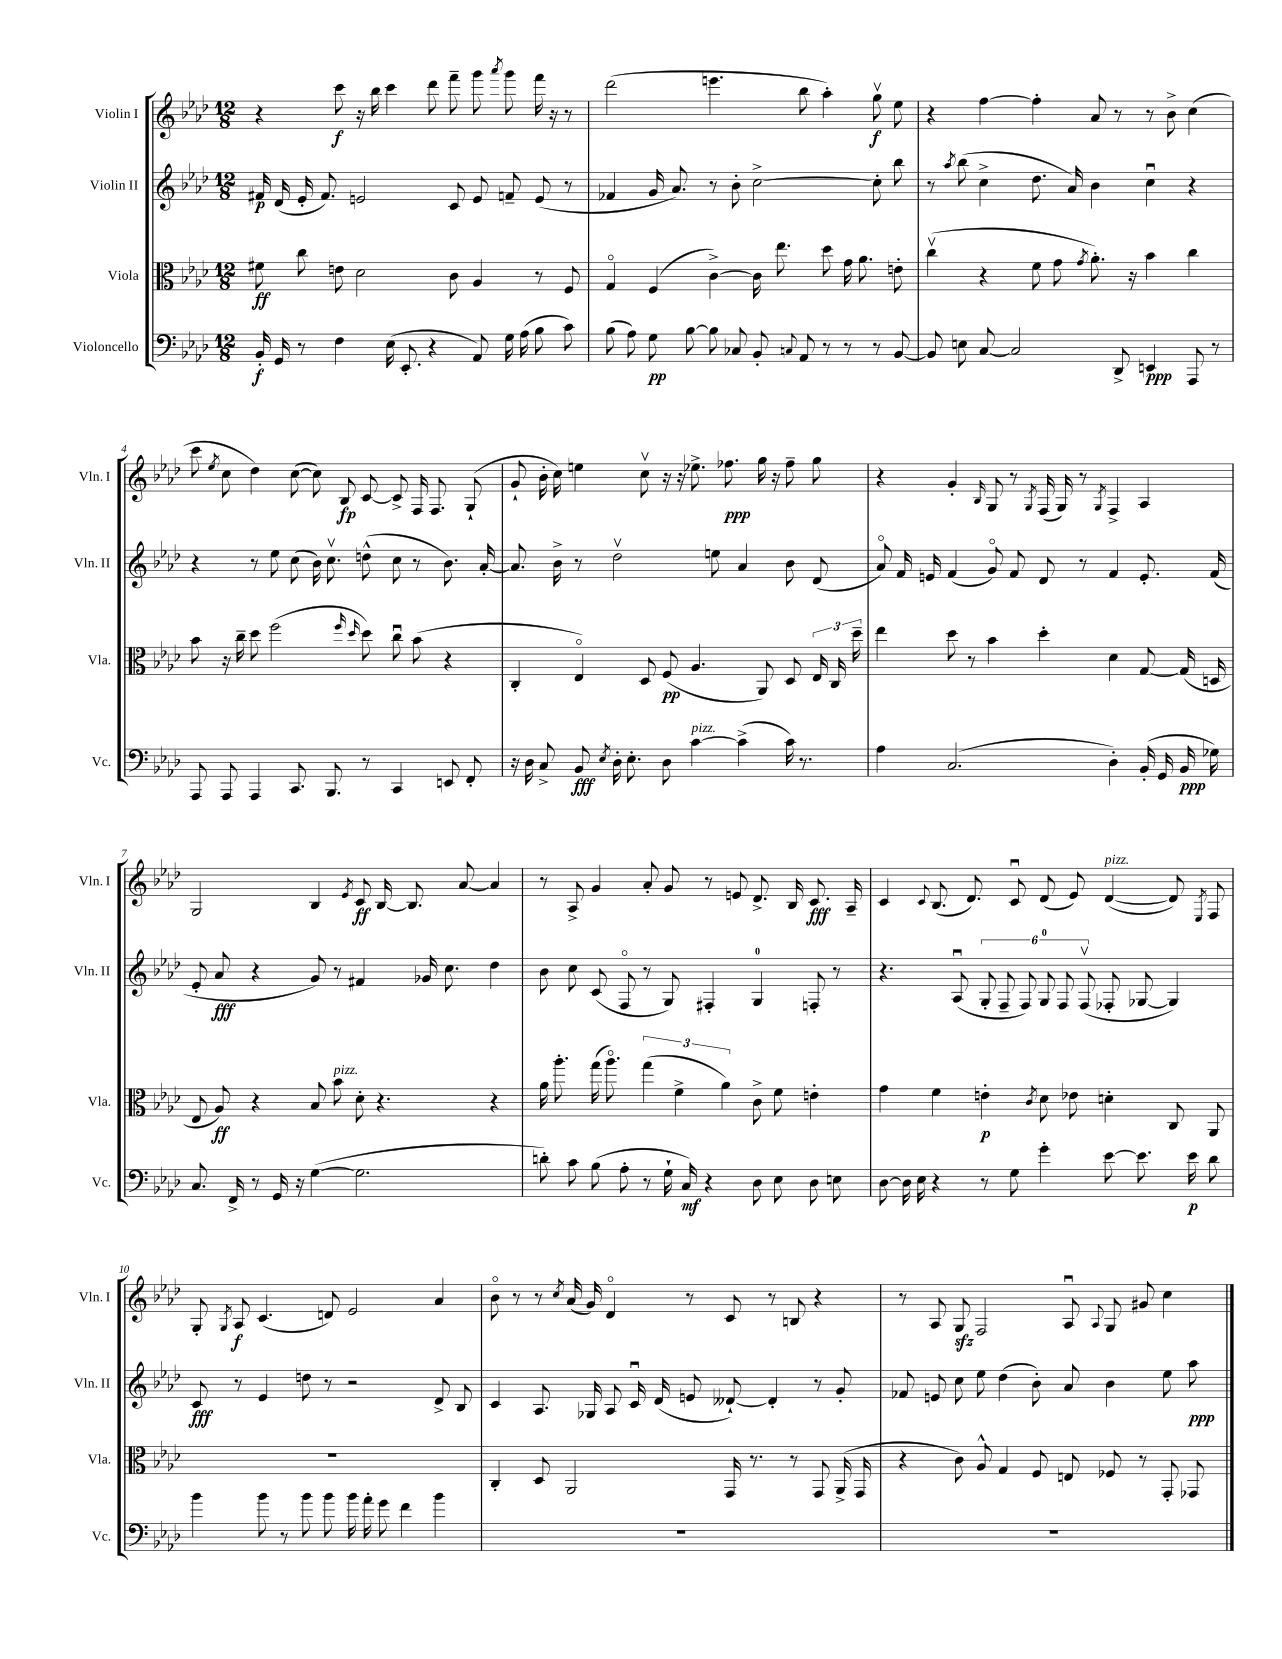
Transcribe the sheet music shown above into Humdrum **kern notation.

**kern	**dynam	**kern	**dynam	**kern	**dynam	**kern	**dynam
*part4	*part4	*part3	*part3	*part2	*part2	*part1	*part1
*staff4	*staff4	*staff3	*staff3	*staff2	*staff2	*staff1	*staff1
*I"Violoncello	*	*I"Viola	*	*I"Violin II	*	*I"Violin I	*
*I'Vc.	*	*I'Vla.	*	*I'Vln. II	*	*I'Vln. I	*
*clefF4	*	*clefC3	*	*clefG2	*	*clefG2	*
*k[b-e-a-d-]	*	*k[b-e-a-d-]	*	*k[b-e-a-d-]	*	*k[b-e-a-d-]	*
*M12/8	*	*M12/8	*	*M12/8	*	*M12/8	*
=1	=1	=1	=1	=1	=1	=1	=1
16BB-'/	f	8f#X\	ff	16f#X/	p	4r	.
16GG/	.	.	.	(16d-/	.	.	.
8r	.	8cc\	.	16e-'/	.	.	.
.	.	.	.	8.f#/)	.	.	.
4F\	.	8en\	.	.	.	8ccc\	f
.	.	2d-\	.	2en/	.	16r	.
.	.	.	.	.	.	16bb-\	.
(16E-\	.	.	.	.	.	4ccc\	.
8.EE-'/	.	.	.	.	.	.	.
4r	.	.	.	.	.	8ddd-\	.
.	.	8c\	.	8c/	.	8fff~\	.
8AA-/)	.	4A-/	.	8e/	.	8ggg\	.
.	.	.	.	.	.	8qaaa-/	.
16G\	.	.	.	8fn~/	.	8ggg\	.
(16A-\	.	.	.	.	.	.	.
8B-\	.	8r	.	(8e/	.	16fff\	.
.	.	.	.	.	.	16r	.
8c\)	.	8F/	.	8r	.	8r	.
=2	=2	=2	=2	=2	=2	=2	=2
(8B-\	.	4G/	.	4f-X/	.	(2ddd-\	.
8A-\)	.	.	.	.	.	.	.
8G\	pp	(4F/	.	16g/	.	.	.
.	.	.	.	8.a-/)	.	.	.
[8B-\	.	.	.	.	.	.	.
8B-\]	.	[4c^\)	.	8r	.	4.eeen\	.
8C-X/	.	.	.	8b-'\	.	.	.
8BB-'/	.	16c\]	.	[2cc^\	.	.	.
.	.	8.ee-\	.	.	.	.	.
8qqCn/	.	.	.	.	.	.	.
8AA-/	.	.	.	.	.	8bb-\	.
8r	.	8dd-\	.	.	.	4aa-'\)	.
8r	.	16g\	.	.	.	.	.
.	.	8.a-\	.	.	.	.	.
8r	.	.	.	8cc'\]	.	8ggv\	f
[8BB-/	.	8en'\	.	8bb-\	.	8ee-\	.
=3	=3	=3	=3	=3	=3	=3	=3
8BB-/]	.	(4ccv\	.	8r	.	4r	.
.	.	.	.	8qaa-/	.	.	.
8En\	.	.	.	(8bb-\	.	.	.
[8C/	.	4r	.	4cc^\	.	[4ff\	.
2C/]	.	.	.	.	.	.	.
.	.	8f\	.	8.dd-\	.	4ff'\]	.
.	.	8g\	.	.	.	.	.
.	.	.	.	16a-/)	.	.	.
.	.	8qg/	.	.	.	.	.
.	.	8.a-'\)	.	4b-\	.	8a-/	.
8DD-^/	.	.	.	.	.	8r	.
.	.	16r	.	.	.	.	.
4EEn/	ppp	4b-\	.	4ccu\	.	8r	.
.	.	.	.	.	.	8b-^\	.
8AAA-/	.	4cc\	.	4r	.	(4cc\	.
8r	.	.	.	.	.	.	.
!!LO:LB:g=z
=4	=4	=4	=4	=4	=4	=4	=4
8AAA-/	.	8b-\	.	4r	.	8ccc\	.
.	.	.	.	.	.	8qee-/	.
8AAA-/	.	16r	.	.	.	8cc\	.
.	.	16cc~\	.	.	.	.	.
4AAA-/	.	8dd-\	.	8r	.	4dd-\)	.
.	.	(2ff\	.	8ee-\	.	.	.
8.CC/	.	.	.	(8cc\	.	([8cc\	.
.	.	.	.	16b-\)	.	8cc\])	.
8.BBB-/	.	.	.	8.ccv\	.	.	.
.	.	.	.	.	.	8B-/	fp
.	.	16qqff/	.	.	.	.	.
.	.	16qqdd-/	.	.	.	.	.
8r	.	8dd-\)	.	(8ddn^^\	.	[8c/	.
4CC/	.	8ccu\	.	8cc\	.	8c^/]	.
.	.	(8b-\	.	8r	.	16F/	.
.	.	.	.	.	.	8.F/	.
8EEn/	.	4r	.	8.b-\)	.	.	.
8FF'/	.	.	.	.	.	(8G`/	.
.	.	.	.	[16a-'/	.	.	.
=5	=5	=5	=5	=5	=5	=5	=5
16r	.	4C'/	.	8.a-/]	.	8g`/	.
16D-\	.	.	.	.	.	.	.
8C^/	.	.	.	.	.	16b-'\	.
.	.	.	.	16b-^\	.	16cc\)	.
8BB-/	fff	4E-/)	.	8r	.	4een\	.
8qE-/	.	.	.	.	.	.	.
16D-'\	.	.	.	2dd-v\	.	.	.
8.E-'\	.	.	.	.	.	.	.
.	.	8D-/	.	.	.	8ccv\	.
8D-\	.	(8F/	pp	.	.	16r	.
.	.	.	.	.	.	16r	.
!LO:TX:a:i:t=pizz.	!	!	!	!	!	!	!
[4c\	.	4.A-/	.	.	.	8.ee-X^\	.
.	.	.	.	8een\	.	.	.
.	.	.	.	.	.	8.ff-X\	ppp
(4c^\]	.	.	.	4a-/	.	.	.
.	.	8AA-/)	.	.	.	16gg\	.
.	.	.	.	.	.	16r	.
16c\)	.	8D-/	.	8b-\	.	8ff-~\	.
8.r	.	.	.	.	.	.	.
.	.	24E-/	.	(8d-/	.	8gg\	.
.	.	24C/	.	.	.	.	.
.	.	24dd-~\	.	.	.	.	.
=6	=6	=6	=6	=6	=6	=6	=6
4A-\	.	4ee-\	.	8a-/)	.	4r	.
.	.	.	.	16f/	.	.	.
.	.	.	.	16en/	.	.	.
(2.C/	.	8dd-\	.	(4f/	.	4g'/	.
.	.	8r	.	.	.	.	.
.	.	.	.	.	.	16qqB-/	.
.	.	4b-\	.	8g/)	.	8G/	.
.	.	.	.	8f/	.	8r	.
.	.	.	.	.	.	8qG/	.
.	.	4dd-'\	.	8d-/	.	(16F/	.
.	.	.	.	.	.	16G/)	.
.	.	.	.	8r	.	8r	.
.	.	.	.	.	.	8qG/	.
4D-'\)	.	4d-\	.	4f/	.	4F^/	.
(16BB-'/	.	[8G/	.	8.e'/	.	4A-/	.
16GG/	.	.	.	.	.	.	.
16BB-/	ppp	(16G/]	.	.	.	.	.
16G-X\)	.	16Dn/	.	(16f/	.	.	.
!!LO:LB:g=z
=7	=7	=7	=7	=7	=7	=7	=7
8.C/	.	8E-/	.	8e-'/	.	2G/	.
.	.	8A-/)	ff	8a-/	fff	.	.
16FF^/	.	.	.	.	.	.	.
8r	.	4r	.	4r	.	.	.
16GG/	.	.	.	.	.	.	.
16r	.	.	.	.	.	.	.
([4G\	.	8B-/	.	8g/)	.	4B-/	.
!	!	!LO:TX:a:i:t=pizz.	!	!	!	!	!
.	.	8b-\	.	8r	.	.	.
.	.	.	.	.	.	8qe-/	.
2.G\]	.	8d-'\	.	4f#X/	.	8c/	ff
.	.	4.r	.	.	.	[16B-/	.
.	.	.	.	.	.	8.B-/]	.
.	.	.	.	16g-X/	.	.	.
.	.	.	.	8.cc\	.	.	.
.	.	.	.	.	.	[8a-/	.
.	.	4r	.	4dd-\	.	4a-/]	.
=8	=8	=8	=8	=8	=8	=8	=8
8dn'\)	.	16a-\	.	8b-\	.	8r	.
.	.	8.aa-'\	.	.	.	.	.
8c\	.	.	.	8cc\	.	8A-^/	.
(8B-\	.	(16gg\	.	(8c/	.	4g/	.
.	.	8.aa-\)	.	.	.	.	.
8A-'\	.	.	.	8F/	.	.	.
8r	.	(6gg\	.	8r	.	8a-'/	.
16G`\	.	.	.	8G/)	.	8g/	.
.	.	6f^\	.	.	.	.	.
16C/)	mf	.	.	.	.	.	.
4r	.	.	.	4F#X'/	.	8r	.
.	.	6a-\)	.	.	.	.	.
.	.	.	.	.	.	8en/	.
8D-\	.	8c^\	.	4G/	.	8.d-^/	.
8E-\	.	8f\	.	.	.	.	.
.	.	.	.	.	.	16B-/	.
8D-\	.	4en'\	.	8Fn'/	.	8.c/	fff
8En\	.	.	.	8r	.	.	.
.	.	.	.	.	.	16A-~/	.
=9	=9	=9	=9	=9	=9	=9	=9
[8D-\	.	4g\	.	4.r	.	4c/	.
16D-\]	.	.	.	.	.	.	.
16E-\	.	.	.	.	.	.	.
.	.	.	.	.	.	8qqc/	.
4r	.	4f\	.	.	.	(8.B-/	.
.	.	.	.	(8A-u/	.	.	.
.	.	.	.	.	.	8.d-/)	.
8r	.	4en'\	p	12G'/	.	.	.
.	.	.	.	12F~/	.	.	.
8G\	.	.	.	.	.	8cu/	.
.	.	.	.	12F/)	.	.	.
.	.	8qc/	.	.	.	.	.
4g'\	.	8d-\	.	12G/	.	(8d-/	.
.	.	.	.	12F/	.	.	.
.	.	8e-X\	.	.	.	8e-/)	.
.	.	.	.	(12Fv/	.	.	.
!	!	!	!	!	!	!LO:TX:a:i:t=pizz.	!
[8e-\	.	4dn'\	.	8F-X'/	.	([4d-/	.
8.e-\]	.	.	.	[8G-X/	.	.	.
.	.	8C/	.	4G-/])	.	8d-/])	.
16e-\	p	.	.	.	.	.	.
.	.	.	.	.	.	8qE-/	.
8d-\	.	8AA-/	.	.	.	8F/	.
!!LO:LB:g=z
=10	=10	=10	=10	=10	=10	=10	=10
4b-\	.	1.r	.	8c/	fff	8G'/	.
.	.	.	.	.	.	8qG/	.
.	.	.	.	8r	.	8A-/	f
8b-\	.	.	.	4e-/	.	(4.c/	.
8r	.	.	.	.	.	.	.
8b-\	.	.	.	8ddn\	.	.	.
8b-\	.	.	.	8r	.	8dn/)	.
16b-\	.	.	.	2r	.	2e-/	.
16a-'\	.	.	.	.	.	.	.
8g\	.	.	.	.	.	.	.
4f\	.	.	.	.	.	.	.
4b-\	.	.	.	8d-^/	.	4a-/	.
.	.	.	.	8B-/	.	.	.
=11	=11	=11	=11	=11	=11	=11	=11
1.r	.	4C'/	.	4c/	.	8b-\	.
.	.	.	.	.	.	8r	.
.	.	8D-/	.	8.A-/	.	8r	.
.	.	.	.	.	.	8qcc/	.
.	.	2AA-/	.	.	.	(16a-/	.
.	.	.	.	16G-X/	.	16g/)	.
.	.	.	.	8A-/	.	4d-/	.
.	.	.	.	16cu/	.	.	.
.	.	.	.	(16d-/	.	.	.
.	.	.	.	8en/	.	8r	.
.	.	16GG/	.	[8d--X`/)	.	8c/	.
.	.	8.r	.	.	.	.	.
.	.	.	.	4d--'/]	.	8r	.
.	.	8r	.	.	.	8Bn/	.
.	.	8GG/	.	8r	.	4r	.
.	.	(16AA-^/	.	8g'/	.	.	.
.	.	16GG/	.	.	.	.	.
=12	=12	=12	=12	=12	=12	=12	=12
1.r	.	4r	.	8f-X/	.	8r	.
.	.	.	.	8en/	.	8A-/	.
.	.	8c\)	.	8cc\	.	8Gzz/	.
.	.	8A-^^/	.	8ee-\	.	2F/	.
.	.	4G/	.	(4dd-\	.	.	.
.	.	8F/	.	8b-'\)	.	.	.
.	.	8En/	.	8a-/	.	8A-u/	.
.	.	.	.	.	.	8qqA-/	.
.	.	8F-X/	.	4b-\	.	8G/	.
.	.	8r	.	.	.	8g#X/	.
.	.	8GG'/	.	8ee-\	.	4cc\	.
.	.	8GG-X/	.	8aa-\	ppp	.	.
==	==	==	==	==	==	==	==
*-	*-	*-	*-	*-	*-	*-	*-
